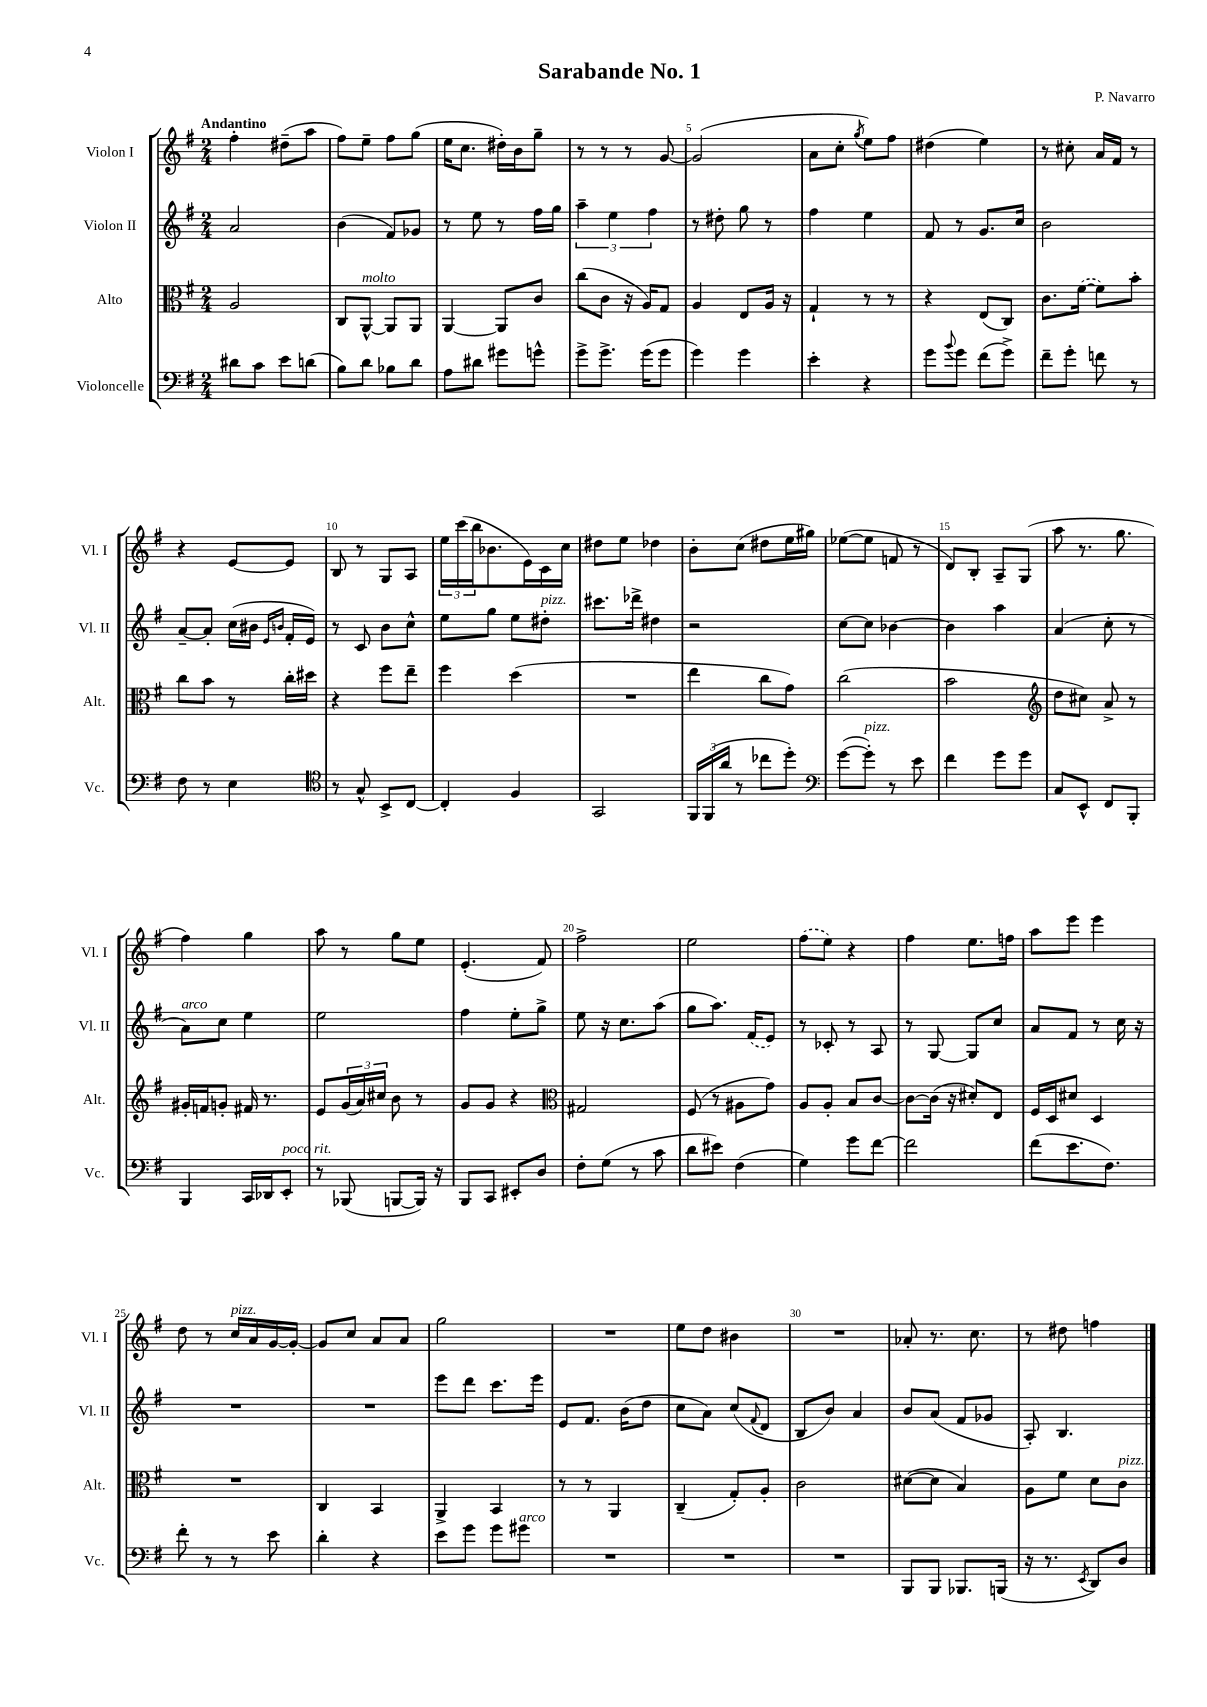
\header { title = "Sarabande No. 1" composer = "P. Navarro" }
<<
\new StaffGroup <<
\new Staff = "s0" \with { instrumentName = "Violon I" shortInstrumentName = "Vl. I" } {
    \clef treble \key g \major \numericTimeSignature \time 2/4 \tempo "Andantino"
    fis''4-. dis''8--( a''8 |
    fis''8) e''8-- fis''8 g''8( |
    e''16 c''8. dis''16-.) b'16 g''8-- |
    r8 r8 r8 g'8~ |
    g'2( |
    a'8 c''8-. \acciaccatura { g''8 } e''8) fis''8 |
    dis''4( e''4) |
    r8 cis''8-. a'16 fis'16 r8 |
    r4 e'8~ e'8 |
    b8 r8 g8 a8 |
    \tuplet 3/2 { e''16 c'''16( b''16 } bes'8. e'16) c'16 c''16 |
    dis''8 e''8 des''4 |
    b'8-. c''8( dis''8 e''16 gis''16) |
    ees''8~( ees''8 f'8 r8 |
    d'8) b8-. a8-- g8( |
    a''8 r8. g''8. |
    fis''4) g''4 |
    a''8 r8 g''8 e''8 |
    e'4.-.( fis'8) |
    fis''2-> |
    e''2 |
    \once \slurDashed fis''8( e''8) r4 |
    fis''4 e''8. f''16 |
    a''8 e'''8 e'''4 |
    d''8 r8 c''16^\markup { \italic "pizz." } a'16 g'16~ g'16~-. |
    g'8 c''8 a'8 a'8 |
    g''2 |
    R2 |
    e''8 d''8 bis'4 |
    R2 |
    aes'8-. r8. c''8. |
    r8 dis''8 f''4 \bar "|." |
}
\new Staff = "s1" \with { instrumentName = "Violon II" shortInstrumentName = "Vl. II" } {
    \clef treble \key g \major \numericTimeSignature \time 2/4
    a'2 |
    b'4( fis'8) ges'8 |
    r8 e''8 r8 fis''16 g''16 |
    \tuplet 3/2 { a''4-- e''4 fis''4 } |
    r8 dis''8-. g''8 r8 |
    fis''4 e''4 |
    fis'8 r8 g'8. c''16 |
    b'2 |
    a'8~-- a'8-. c''16( bis'16 \grace { e'16 b'16 } fis'16-. e'16) |
    r8 c'8 b'8 c''8-^ |
    e''8 g''8 e''8 dis''8-.^\markup { \italic "pizz." } |
    cis'''8. des'''16-> dis''4 |
    r2 |
    c''8~ c''8 bes'4~ |
    bes'4 a''4 |
    a'4( c''8-. r8 |
    a'8^\markup { \italic "arco" }) c''8 e''4 |
    e''2 |
    fis''4 e''8-. g''8-> |
    e''8 r16 c''8. a''8( |
    g''8 a''8.) \once \slurDashed fis'16( e'8) |
    r8 ces'8-. r8 a8 |
    r8 g8~ g8 c''8 |
    a'8 fis'8 r8 c''16 r16 |
    R2 |
    R2 |
    e'''8 d'''8 c'''8. e'''16 |
    e'8 fis'8. b'16( d''8 |
    c''8 a'8) c''8( \appoggiatura { fis'8 } d'8 |
    b8 b'8) a'4 |
    b'8 a'8( fis'8 ges'8 |
    a8-.) b4. \bar "|." |
}
\new Staff = "s2" \with { instrumentName = "Alto" shortInstrumentName = "Alt." } {
    \clef alto \key g \major \numericTimeSignature \time 2/4
    a2 |
    c8 a,8~-^^\markup { \italic "molto" } a,8 a,8 |
    a,4~ a,8 c'8 |
    c''8( c'8 r16 a16) g8 |
    a4 e8 a16 r16 |
    g4-! r8 r8 |
    r4 e8( c8) |
    c'8. \once \slurDashed fis'16~( fis'8) b'8-. |
    c''8 b'8 r8 c''16-. dis''16 |
    r4 fis''8 e''8-- |
    fis''4 d''4( |
    R2 |
    e''4 c''8 g'8) |
    c''2( |
    b'2 |
    \clef treble d''8 cis''8) a'8-> r8 |
    gis'16-. f'16 g'8-. fis'16 r8. |
    e'8 \tuplet 3/2 { g'16( a'16) cis''16 } b'8 r8 |
    g'8 g'8 r4 |
    \clef alto gis2 |
    fis8( r8 ais8 g'8) |
    a8 a8-. b8 c'8~ |
    c'8~ c'16( r16 dis'8-.) e8 |
    fis16 d16 dis'8 d4 |
    R2 |
    c4 b,4 |
    a,4-> b,4 |
    r8 r8 a,4 |
    c4--( g8-.) a8-. |
    c'2 |
    dis'8~( dis'8 b4) |
    a8 fis'8 d'8 c'8^\markup { \italic "pizz." } \bar "|." |
}
\new Staff = "s3" \with { instrumentName = "Violoncelle" shortInstrumentName = "Vc." } {
    \clef bass \key g \major \numericTimeSignature \time 2/4
    dis'8 c'8 e'8 d'8( |
    b8) d'8 bes8 d'8 |
    a8 dis'8 gis'8 g'8-^ |
    g'8-> g'8.-> g'16( g'8 |
    g'4) g'4 |
    e'4-. r4 |
    g'8 \appoggiatura { b'8 } g'8 fis'8( g'8->) |
    fis'8-- g'8-. f'8 r8 |
    fis8 r8 e4 |
    \clef tenor r8 g8-^ b,8-> c8~ |
    c4-. fis4 |
    g,2 |
    \tuplet 3/2 { fis,16 fis,16( a'16 } r8 ces''8 d''8-.) |
    \clef bass g'8~( g'8-.^\markup { \italic "pizz." }) r8 e'8 |
    fis'4 g'8 g'8 |
    c8 e,8-^ fis,8 b,,8-. |
    b,,4 c,16 des,16 e,8-.^\markup { \italic "poco rit." } |
    r8 bes,,8( b,,8~ b,,16) r16 |
    b,,8 c,8 eis,8-. d8 |
    fis8-. g8( r8 c'8 |
    d'8 eis'8) fis4( |
    g4) g'8 fis'8~ |
    fis'2 |
    fis'8( e'8. fis8.) |
    fis'8-. r8 r8 e'8 |
    d'4-. r4 |
    e'8 g'8 g'8 gis'8^\markup { \italic "arco" } |
    R2 |
    R2 |
    R2 |
    b,,8 b,,8 bes,,8. b,,16( |
    r16 r8. \acciaccatura { e,8 } d,8) d8 \bar "|." |
}
>>
>>
\layout { \context { \Score \override BarNumber.break-visibility = ##(#f #t #t) barNumberVisibility = #(every-nth-bar-number-visible 5) } }
